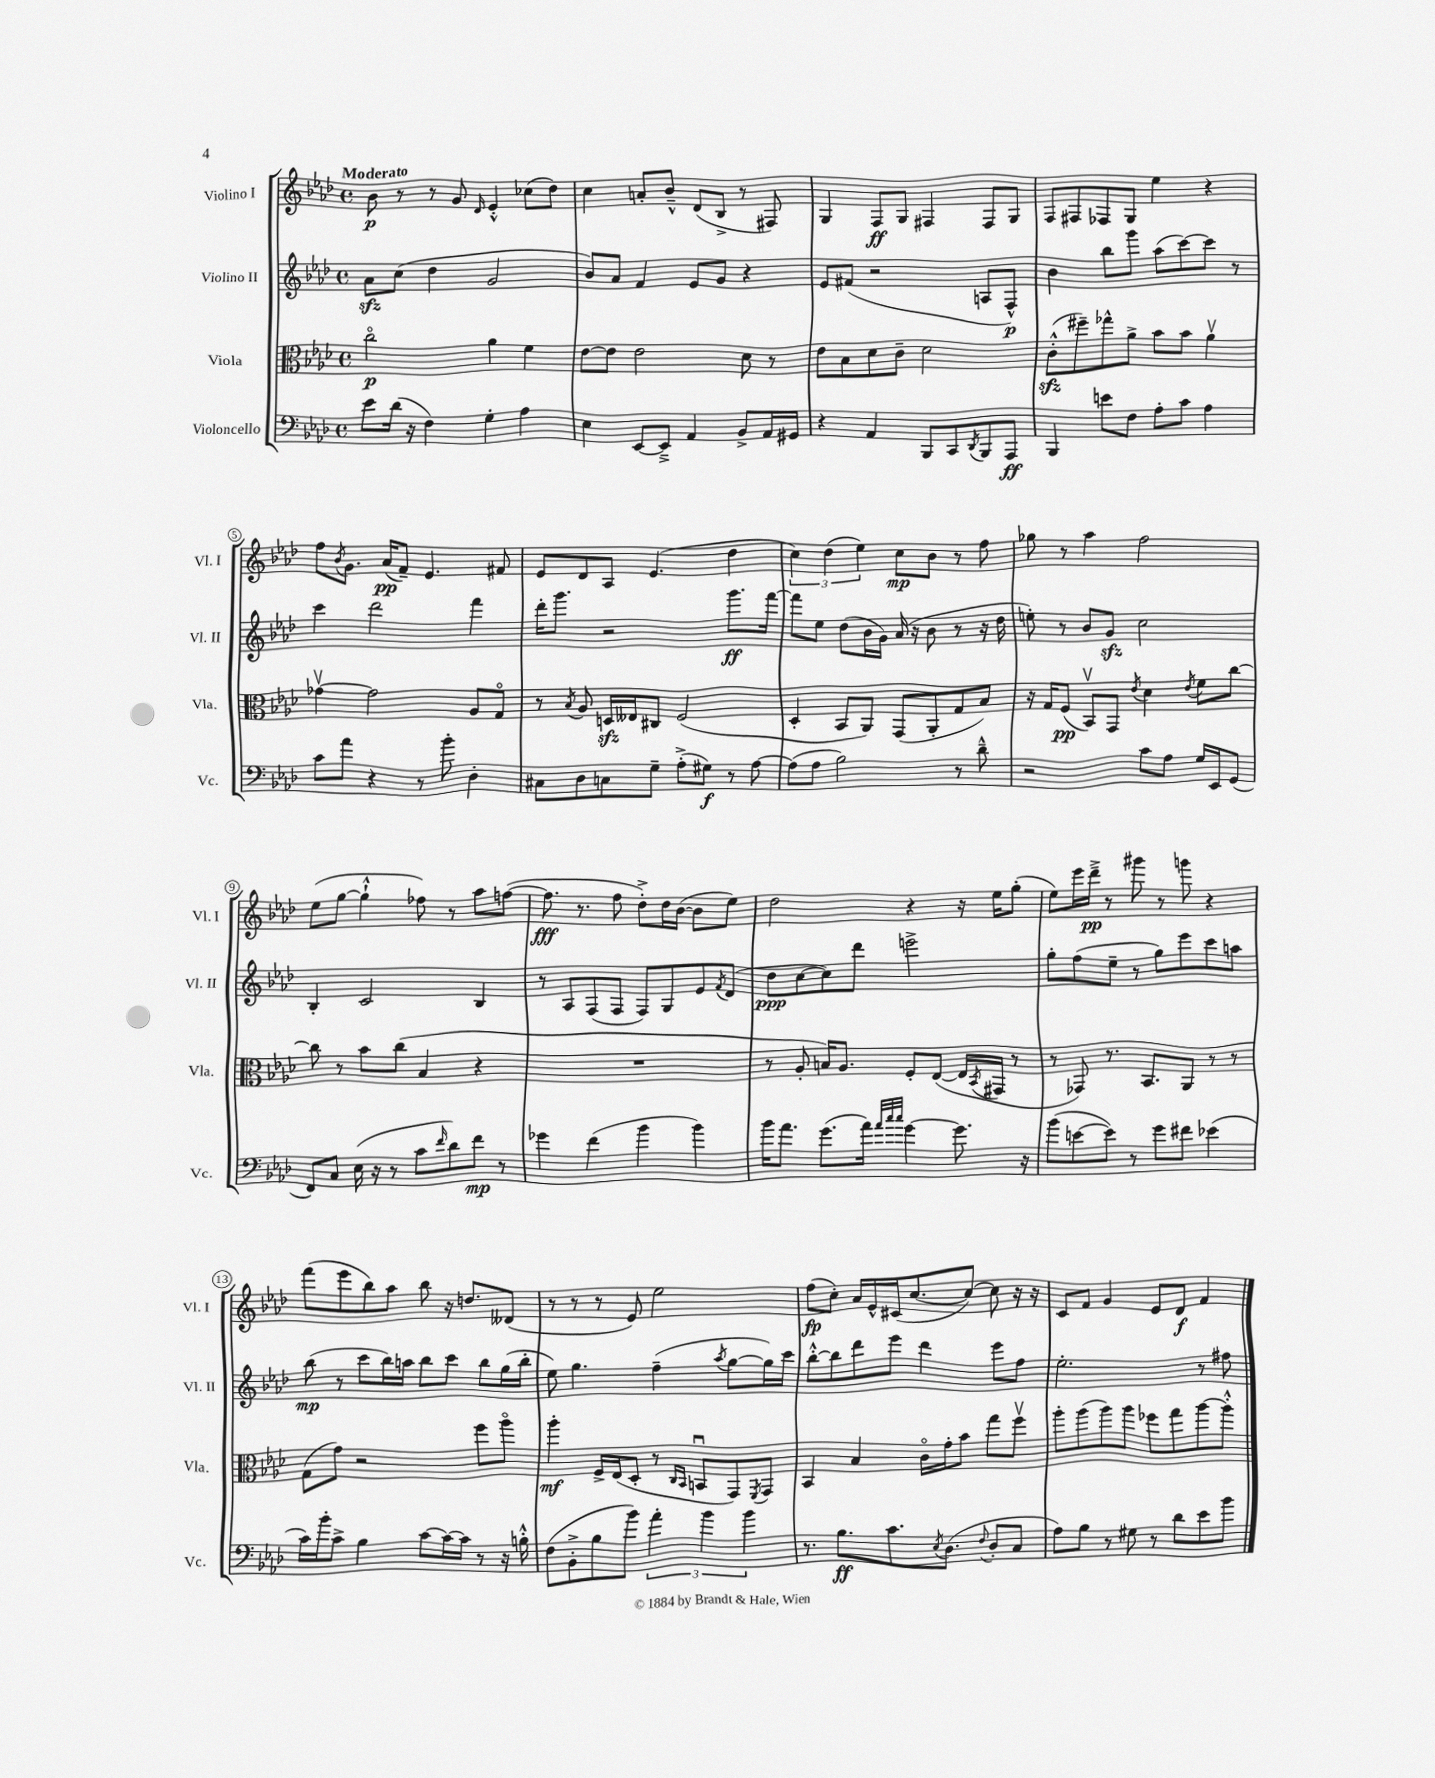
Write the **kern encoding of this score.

**kern	**kern	**kern	**kern
*staff4	*staff3	*staff2	*staff1
*clefF4	*clefC3	*clefG2	*clefG2
*k[b-e-a-d-]	*k[b-e-a-d-]	*k[b-e-a-d-]	*k[b-e-a-d-]
*M4/4	*M4/4	*M4/4	*M4/4
*met(c)	*met(c)	*met(c)	*met(c)
8e-\L	2cco\	8a-\L	8b-\
(16d-\Jk	.	(8cc\J	8r
16r	.	.	.
4F\)	.	4dd-\	8r
.	.	.	8g/
.	.	.	16qqd-/
4G'\	4a-\	2g/	4e-'^^/
4A-\	4f\	.	(8cc-\L
.	.	.	8dd-\J)
=	=	=	=
4E-\	[8e-\L	8b-/L)	4cc\
.	8e-\]J	8a-/J	.
[8EE-/L	2e-\	4f/	8a'/L
8EE-~^/]J	.	.	8b-~^^/J
4AA-/	.	8e-/L	(8d-/L
.	.	8g/J	8B-^/J
8BB-^/L	8d-\	4r	8r
16AA-/L	8r	.	8F#/)
16GG#/JJ	.	.	.
=	=	=	=
4r	8e-\L	8e-/L	4G/
.	8B-\	(8f#/J	.
4AA-/	8d-\	2r	8F/L
.	8c~\J	.	8G/J
8BBB-/L	2d-\	.	4F#/
8CC/	.	.	.
8qDD-/	.	.	.
8BBB-/	.	8A/L	8F#/L
8AAA-/J	.	8F^^/J)	8G/J
=	=	=	=
4BBB-/	(8c'^^\L	4b-\	8F/L
.	8ff#~\)	.	8F#/
8e\L	8gg-^^\	8bb-\L	8F-/
8F\J	8a-^\J	8ggg\J	8G/J
8A-'\L	8b-\L	(8aa-\L	4ee-\
8c\J	8b-\J	[8ccc\)	.
4A-\	4a-v\	8ccc\]J	4r
.	.	8r	.
=	=	=	=
8c\L	[4g-v\	4ccc\	8ff\L
.	.	.	8qb-/
8a-\J	.	.	8.g\J
4r	2g-\]	2ddd-\	.
.	.	.	(16a-/LK
.	.	.	8f~/J)
8r	.	.	4.e-/
8b-'\	.	.	.
4D-'\	8A-/L	4fff\	.
.	8Go/J	.	8f#/
=	=	=	=
8C#\L	8r	16ddd-'\LK	8e-/L
.	.	8.ggg\J	.
.	8qB-/	.	.
8D-\	8A-/	.	8d-/
8C\	16D/LL	2r	8A-/J
.	16E--/J	.	.
8G~\J	8C#/J	.	(4.e-/
(8A-'^\L	(2F/	.	.
8G#\J)	.	.	.
8r	.	8.ggg\L	4dd-\
[8A-\	.	.	.
.	.	[16fff\Jk	.
=	=	=	=
(8A-\]L	4D-'/	8fff\]L	6cc\)
8A-\J	.	8ee-\J	.
.	.	.	(6dd-\
2B-\)	8BB-/L	(8dd-\L	.
.	.	.	6ee-\)
.	8AA-/J)	16b-\L	.
.	.	16g\JJ)	.
.	(8GG/L	(16a-/	8cc\L
.	.	16r	.
.	8AA-'/	8b-\	8b-\J
8r	8G/	8r	8r
8d-~^^\	8B-/J)	16r	8ff\
.	.	16dd-\	.
=	=	=	=
2r	16r	8ee'\)	8gg-\
.	16G/LK	.	.
.	(8F/J	8r	8r
.	8BB-v/L)	8b-/L	4aa-\
.	8GG/J	8g/J	.
.	8qe-/	.	.
8c\L	4d-\	2cc\	2ff\
8A-\J	.	.	.
.	8qe-/	.	.
16G/LL	8f\L	.	.
16EE-/J	.	.	.
(8GG/J	[8cc\J	.	.
=	=	=	=
8FF/L)	8cc\]	4B-'/	(8ee-\L
8C/J	8r	.	[8gg\J
(16E-\	8b-\L	2c/	4gg`^^\]
16r	.	.	.
8r	(8cc\J	.	.
8c\L	4B-/	.	8ff-\)
16qqf/	.	.	.
8d-\)	.	.	8r
8f\J	4r	4B-/	8aa-\L
8r	.	.	([8ff\J
=	=	=	=
4g-\	1r	8r	8.ff\]
.	.	8A-/L	.
.	.	.	8.r
(4f\	.	(8F/	.
.	.	8F/J	8ff\
4b-\	.	8F/L)	8dd-'^\L)
.	.	8G/	16dd-\L
.	.	.	([16b-\JJ
4b-\)	.	8e-/	8b-\]L
.	.	8qf/	.
.	.	(8d-/J	8ee-\J)
=	=	=	=
16b-\LK	8r	8dd-\L	2dd-\
8.a-\J	.	.	.
.	8A-'/	[8cc\	.
(8.g\L	16B/LK)	8cc\])	.
.	8.A-/J	.	.
.	.	8ddd-\J	.
16a-\Jk)	.	.	.
32qqa-/LLL	.	.	.
32qqcc/	.	.	.
32qqcc/JJJ	.	.	.
[4g\	8F'/L	2eee^\	4r
.	([8E-/J	.	.
8.g\]	16E-/]LL	.	16r
.	8qBB-/	.	.
.	16GG#/JJ	.	16ee-\LK
.	8r	.	(8gg'\J
16r	.	.	.
=	=	=	=
(8b-\L	8r	8gg'\L	8ee-\L)
[8e\	8GG-/)	(8ff\	16eee-\L
.	.	.	16ddd-~^\JJ
8e\]J)	8.r	8ee-~\J	8r
8r	.	8r	8ggg#\
.	8.BB-/L	.	.
8g\L	.	8gg\L)	8r
8f#\J	8AA-/J	8eee-\	8ggg\
(4e-\	8r	8ccc\	4r
.	8r	8aa\J	.
=	=	=	=
16c\LL)	(8G\L	(8bb-\	(8fff\L
16b-'\J	.	.	.
8c^\J	8g\J)	8r	8eee-\
4B-\	2r	8ccc\L	8bb-\)
.	.	16bb-\L)	8aa-\J
.	.	16aa\JJ	.
[8c\L	.	8bb-\L	8bb-\
16c\_L	.	8ccc\J	16r
16c\]JJ	.	.	8.dd/L
8r	8ff\L	8bb-\L	.
16r	8aa-o\J	(16gg\L	(8d--/J
16B'^^\	.	16bb-'\JJ	.
=	=	=	=
(8F\L	4aa-'\	8ee-\)	8r
8BB-'^\	.	4.gg\	8r
8B-\	16F^/LL	.	8r
.	(16E-/J	.	.
8b-\J)	8D-'/J	.	8e-/)
6a-'\	8r	(4ff~\	2ee-\
.	16qqC/LL	.	.
.	16qqBB-/JJ	.	.
.	8BBu/L	.	.
6b-\	.	.	.
.	.	8qaa-/	.
.	8GG/)	[8gg\L	.
6b-\	.	.	.
.	8qFF/	.	.
.	8GG/J	16gg\]L)	.
.	.	16ccc\JJ	.
=	=	=	=
8.r	4BB-/	[8bb-'^^\L	(8ff\L
.	.	8bb-\]	8cc'\J)
8.B-\L	.	.	.
.	4B-/	8ddd-\	16a-/LL
.	.	.	16e-^^/
8.c\	.	8eee-\J	(16c#/J
.	.	.	[8.cc/
.	16co\LL	4ddd-\	.
8qE-/	.	.	.
(8.D-\J	16g'\J	.	.
.	8b-\J	.	8cc/_J)
8qqF/	.	.	.
8D-'/L	8gg\L	8eee-\L	8cc\]
8C/J	8ffv\J	8ff\J	16r
.	.	.	16r
=	=	=	=
8A-\L)	8aa-'\L	2.ee-'\	8c/L
8B-\J	(8aa-\	.	8f/J
8r	8aa-\)	.	4g/
8G#\	8aa-\J	.	.
8r	8ff-\L	.	8e-/L
8d-\L	8gg\	.	8d-/J
8e-\	[8aa-\	8r	4f/
8b-\J	8aa-'^^\]J	8ff#\	.
==	==	==	==
*-	*-	*-	*-
